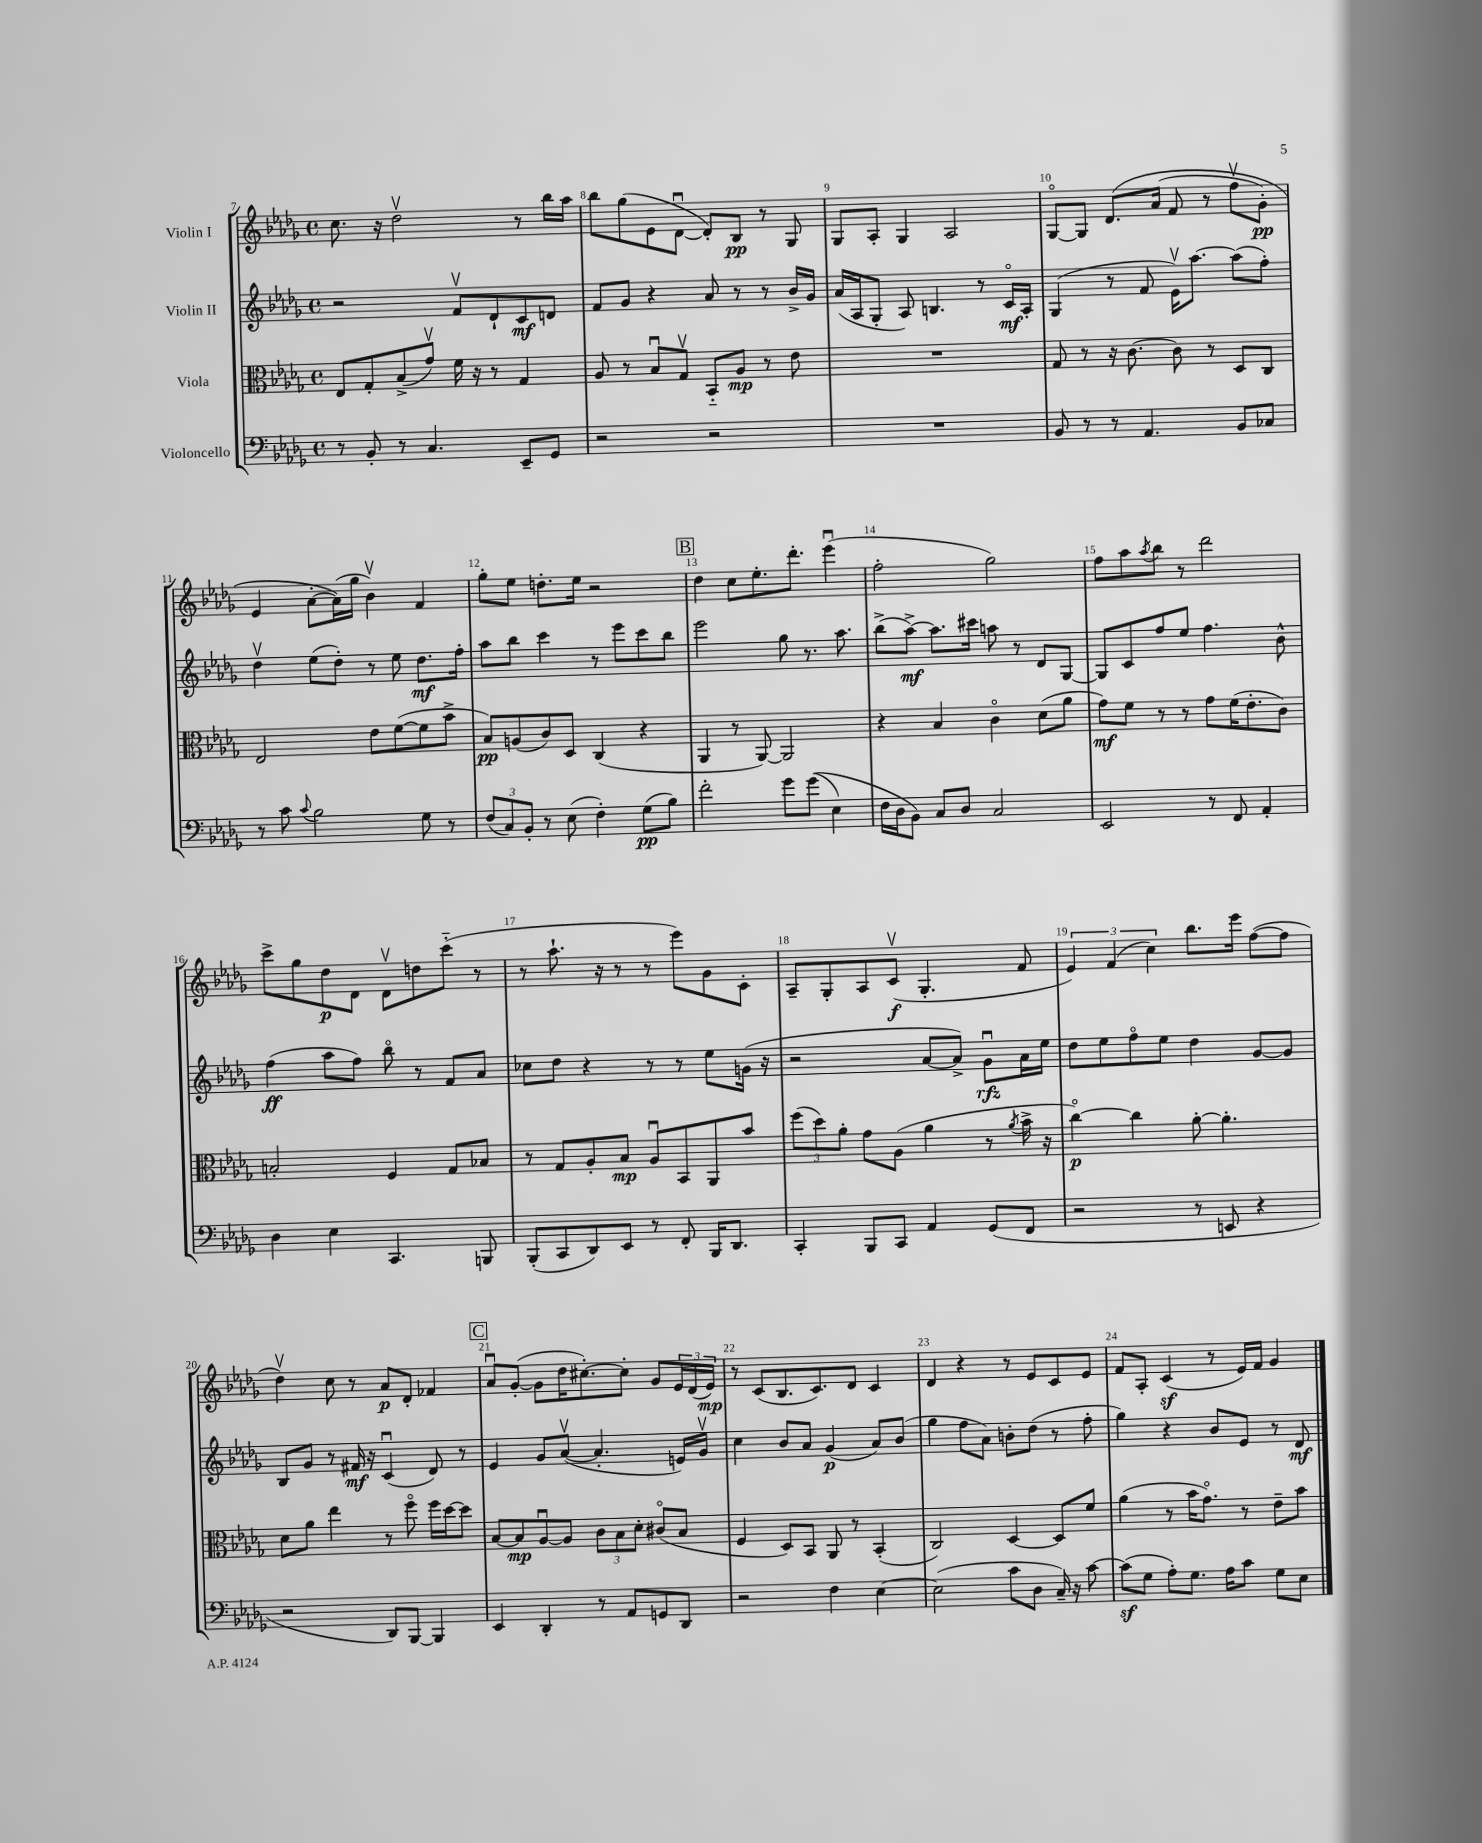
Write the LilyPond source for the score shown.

<<
\new StaffGroup <<
\new Staff = "s0" \with { instrumentName = "Violin I" } {
    \clef treble \key des \major \defaultTimeSignature \time 4/4
    c''8. r16 des''2\upbow r8 bes''16 aes''16 |
    bes''8 ges''8( ees'8 des'8~\downbow des'8-.) bes8\pp r8 ges8 |
    ges8 aes8-. ges4 aes2 |
    ges8~\flageolet ges8 des'8.\( aes'16( f'8 r8 f''8\upbow ges'8-.\pp) |
    ees'4 aes'8~-. aes'16(\) ges''16 bes'4\upbow) f'4 |
    ges''8-. ees''8 d''8.-. ees''16 r2 |
    \mark \markup { \box "B" } des''4 c''8 ees''8.-. des'''8.-. ees'''4\downbow( |
    f''2-. ges''2) |
    f''8 aes''8 \acciaccatura { aes''8 } bes''8 r8 des'''2 |
    c'''8-> ges''8 des''8\p des'8 des'8\upbow d''8 c'''8-_( r8 |
    r8 aes''8.-! r16 r8 r8 ees'''8) ges'8 c'8-. |
    aes8-- ges8-. aes8 c'8\upbow\f( ges4.-. f'8 |
    \tuplet 3/2 { ees'4) f'4( c''4) } bes''8. ees'''16 f''8~( f''8 |
    des''4\upbow) c''8 r8 aes'8\p des'8-. fes'4 |
    \mark \markup { \box "C" } aes'8\downbow ges'8~-.( ges'8 des''16 cis''8.~-.) cis''8-. ges'8 \tuplet 3/2 { ees'16 des'16( ees'16\mp) } |
    r8 c'8( bes8. c'8.) des'8 c'4 |
    des'4 r4 r8 ees'8 c'8 ees'8 |
    f'8 aes8-. c'4\sf( r8 ees'16) f'16 ges'4 \bar "|." |
}
\new Staff = "s1" \with { instrumentName = "Violin II" } {
    \clef treble \key des \major \defaultTimeSignature \time 4/4
    r2 f'8\upbow des'8-! c'8\mf d'8 |
    f'8 ges'8 r4 aes'8 r8 r8 bes'16-> ges'16 |
    aes'16( aes16 ges8-. aes8) b4. r8 c'16\flageolet\mf aes16-. |
    ges4( r8 f'8 ees'16\upbow) aes''8.~ aes''8( f''8-.) |
    des''4\upbow ees''8( des''8-.) r8 ees''8 des''8.\mf f''16-. |
    aes''8 bes''8 c'''4 r8 ees'''8 c'''8 bes''8 |
    \mark \markup { \box "B" } ees'''2 ges''8 r8. aes''8. |
    bes''8->( aes''8~->\mf) aes''8. cis'''16 a''8 r8 des'8 ges8~ |
    ges8 c'8 f''8 ees''8 f''4. bes'8-^ |
    f''4\ff( aes''8 f''8) bes''8\flageolet r8 f'8 aes'8 |
    ces''8 des''8 r4 r8 r8 ees''8 g'16( r16 |
    r2 aes'8~ aes'8->) ges'8\downbow\rfz aes'16 ees''16 |
    des''8 ees''8 f''8\flageolet ees''8 des''4 ges'8~ ges'8 |
    bes8 ges'8 r8 fis'16\mf r16 c'4\downbow( des'8) r8 |
    \mark \markup { \box "C" } ees'4 ges'8 aes'8~\upbow( aes'4.-. e'16) ges'16\upbow |
    c''4 bes'8 aes'8 ges'4\p( aes'8) bes'8( |
    ges''4 f''8 aes'8) b'8-. des''8( r8 f''8-. |
    ges''4) r4 bes'8 ees'8 r8 des'8\mf \bar "|." |
}
\new Staff = "s2" \with { instrumentName = "Viola" } {
    \clef alto \key des \major \defaultTimeSignature \time 4/4
    ees8 ges8-. bes8->( ges'8\upbow) f'16 r16 r8 ges4 |
    aes8 r8 bes8\downbow ges8\upbow bes,8-_ aes8\mp r8 ees'8 |
    R1 |
    ges8 r8 r16 c'8.~ c'8 r8 des8 c8 |
    ees2 ees'8 f'8~( f'8 bes'8-> |
    bes8\pp) a8( c'8) des8 c4( r4 |
    \mark \markup { \box "B" } aes,4 r8 aes,8~) aes,2 |
    r4 bes4 c'4\flageolet des'8( aes'8 |
    ges'8\mf) f'8 r8 r8 ges'8 f'16( ees'8.-. c'8) |
    b2-. f4 ges8 bes8 |
    r8 ges8 aes8-. bes8\mp aes8\downbow bes,8 aes,8 bes'8 |
    \tuplet 3/2 { f''8( des''8) aes'8-. } ges'8 aes8( aes'4 r8 \acciaccatura { aes'8 } bes'16-> r16 |
    c''4~\flageolet\p) c''4 aes'8~-. aes'4.-. |
    des'8 aes'8 ees''4 r8 f''8\flageolet f''16 des''16~ des''8 |
    \mark \markup { \box "C" } bes8~ bes8\mp aes8~\downbow aes8 \tuplet 3/2 { c'8 bes8 des'8-. } cis'8\flageolet( bes8 |
    f4 des8) bes,8 aes,8 r8 bes,4-.( |
    c2) des4~ des8 f'8 |
    aes'4( r8 bes'16 ges'8.\flageolet) r8 ees'8-- bes'8 \bar "|." |
}
\new Staff = "s3" \with { instrumentName = "Violoncello" } {
    \clef bass \key des \major \defaultTimeSignature \time 4/4
    r8 bes,8-. r8 c4. ees,8-- ges,8 |
    r2 r2 |
    R1 |
    bes,8 r8 r8 aes,4. bes,8 ces8 |
    r8 c'8 \appoggiatura { c'8 } bes2 ges8 r8 |
    \tuplet 3/2 { f8( c8) bes,8-. } r8 ees8( f4-.) ges8\pp( bes8) |
    \mark \markup { \box "B" } f'2-. ges'8 ges'8(\( ees4) |
    f16 des16 bes,8\) c8 des8 c2 |
    ees,2 r8 f,8 aes,4-. |
    des4 ees4 c,4. b,,8 |
    bes,,8-.( c,8 des,8) ees,8 r8 f,8-. bes,,16 des,8. |
    c,4-. bes,,8 c,8 aes,4 ges,8( f,8 |
    r2 r8 e,8 r4 |
    r2 des,8) bes,,8~ bes,,4 |
    \mark \markup { \box "C" } ees,4 des,4-. r8 aes,8 g,8 des,8 |
    r2 f4 ees4~ |
    ees2( c'8 des8 c16--) r16 c'8~ |
    c'8\sf( ges8 aes8-.) ges8. aes16 c'8 ges8 ees8 \bar "|." |
}
>>
>>
\layout { \context { \Score currentBarNumber = #7 \override BarNumber.break-visibility = ##(#f #t #t) barNumberVisibility = #all-bar-numbers-visible } }
